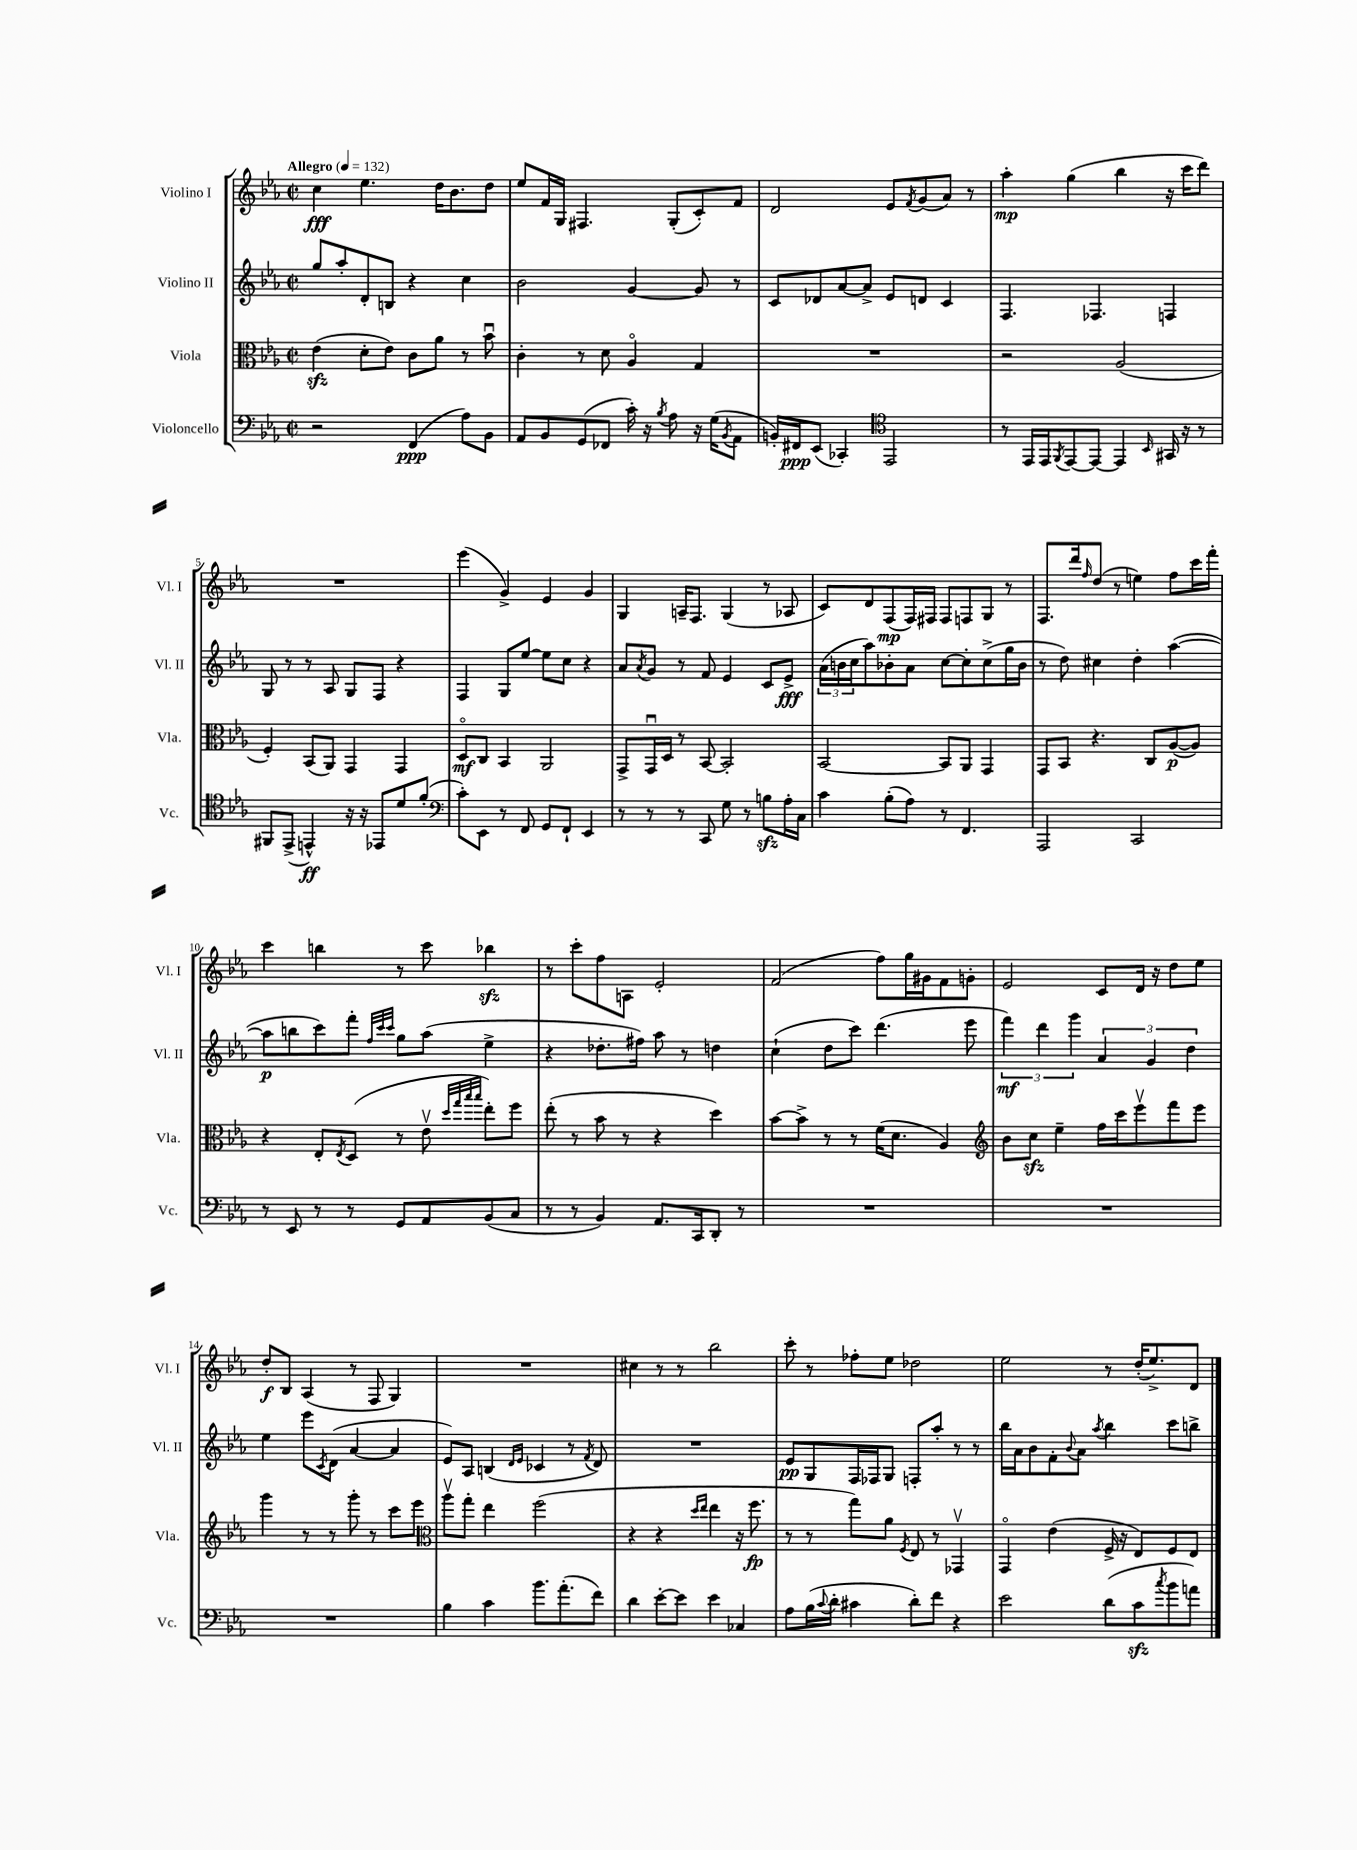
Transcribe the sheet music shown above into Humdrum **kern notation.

**kern	**kern	**kern	**kern
*staff4	*staff3	*staff2	*staff1
*clefF4	*clefC3	*clefG2	*clefG2
*k[b-e-a-]	*k[b-e-a-]	*k[b-e-a-]	*k[b-e-a-]
*M2/2	*M2/2	*M2/2	*M2/2
*met(c|)	*met(c|)	*met(c|)	*met(c|)
*MM132	*MM132	*MM132	*MM132
2r	(4e-	8gg	4cc
.	.	8aa-'	.
.	8d'	8d'	4.ee-
.	8e-)	8B	.
(4FF	8c	4r	.
.	8a-	.	16dd
.	.	.	8.b-
8A-)	8r	4cc	.
8BB-	8b-u	.	8dd
=	=	=	=
8AA-	4c'	2b-	8ee-
8BB-	.	.	16f
.	.	.	16G
(8GG	8r	.	4.F#
8FF-	8d	.	.
16c')	4A-o	[4g	.
16r	.	.	.
8qB-	.	.	.
8A-	.	.	(8G'
16r	4G	8g]	8c')
(16G	.	.	.
8qBB-	.	.	.
8AA-	.	8r	8f
=	=	=	=
16BB')	1r	8c	2d
16FF#	.	.	.
(8EE-	.	8d-	.
4CC-')	.	[8a-	.
.	.	8a-^]	.
*clefC4	*	*	*
2EE-	.	8e-	8e-
.	.	.	8qf
.	.	8d	(8g
.	.	4c	8a-)
.	.	.	8r
=	=	=	=
8r	2r	4.F	4aa-'
16EE-	.	.	.
16EE-	.	.	.
8qFF	.	.	.
[8EE-	.	.	(4gg
8EE-_	.	4.F-	.
4EE-]	(2A-	.	4bb-
16qqBB-	.	.	.
16GG#	.	4F	16r
16r	.	.	16ccc
8r	.	.	8ddd)
=	=	=	=
8FF#	4F')	8G	1r
(8EE-^	.	8r	.
4EE^^)	(8BB-	8r	.
.	8AA-)	8A-	.
16r	4GG	8G	.
16r	.	.	.
8EE-	.	8F	.
8d	4GG	4r	.
(8f'	.	.	.
=	=	=	=
*clefF4	*	*	*
8c')	8Do	4F	(4eee-
8EE-	8C	.	.
8r	4BB-	8G	4g^)
8FF	.	[8ee-	.
8GG	2AA-	8ee-]	4e-
8FF`	.	8cc	.
4EE-	.	4r	4g
=	=	=	=
8r	8GG^	8a-	4G
.	.	8qa-	.
8r	16GGu	8g	.
.	16D	.	.
8r	8r	8r	16A~
.	.	.	8.F
8CC	[8BB-	8f	.
8G	2BB-']	4e-	(4G
8r	.	.	.
8B	.	8c	8r
16A-'	.	8e-^	8A-
16C	.	.	.
=	=	=	=
4c	[2BB-	(24a-	8c)
.	.	24b	.
.	.	24cc	.
.	.	8aa-)	8d
(8B-'	.	8b-'	(8F
8A-)	.	8a-	16F)
.	.	.	16F#
8r	8BB-]	[8cc	8F#
4.FF	8AA-	8cc']	8F
.	4GG	(8cc^	8G
.	.	16gg	8r
.	.	16b-	.
=	=	=	=
2AAA-	8GG	8r	8.F
.	8BB-	8dd)	.
.	.	.	16ddd
.	.	.	16qqff
.	4.r	4cc#	(8dd
.	.	.	8r
2CC	.	4dd'	4ee)
.	8C	.	.
.	([8A-	([4aa-	8ff
.	8A-])	.	16ccc
.	.	.	16fff'
=	=	=	=
8r	4r	8aa-]	4ccc
8EE-	.	8bb	.
8r	8E-'	8ccc)	4bb
.	8qE-	.	.
8r	(8D	8fff'	.
.	.	32qqff	.
.	.	32qqccc	.
.	.	32qqccc	.
8GG	8r	8gg	8r
8AA-	8e-v	(8aa-	8ccc
.	32qqdd	.	.
.	32qqgg	.	.
.	32qqbb-	.	.
.	32qqbb-	.	.
(8BB-	8ee-')	4ee-^	4bb-
8C	8ff	.	.
=	=	=	=
8r	(8ee-'	4r	8r
8r	8r	.	8ccc'
4BB-)	8b-	8.dd-'	8ff
.	8r	.	8A
.	.	16ff#)	.
8.AA-	4r	8aa-	2e-'
.	.	8r	.
16CC	.	.	.
8DD'	4dd)	4dd	.
8r	.	.	.
=	=	=	=
1r	[8b-	(4cc`	(2f
.	8b-^]	.	.
.	8r	8dd	.
.	8r	8ccc)	.
.	(16f	(4.ddd	8ff)
.	8.d	.	.
.	.	.	16gg
.	.	.	16g#
.	4A-)	.	8f
.	.	8eee-	8g'
=	=	=	=
*	*clefG2	*	*
1r	8b-	6fff)	2e-
.	8cc	.	.
.	.	6ddd	.
.	4ee-~	.	.
.	.	6ggg	.
.	16ff	6a-	8c
.	16ccc	.	.
.	8eee-v	.	16d
.	.	6g	.
.	.	.	16r
.	8fff	.	8dd
.	.	6dd	.
.	8eee-	.	8ee-
=	=	=	=
1r	4ggg	4ee-	8dd'
.	.	.	8B-
.	8r	8eee-	(4A-
.	.	8qc	.
.	8r	(8d	.
.	8ggg'	[4a-	8r
.	8r	.	8F
.	8ccc	4a-]	4G)
.	8eee-	.	.
=	=	=	=
*	*clefC3	*	*
4B-	8aa-v	8e-)	1r
.	8gg'	8A-	.
4c	4ee-	(4B	.
.	.	16qqd	.
.	.	16qqe-	.
8.b-	(2ff	4c-	.
(8.a-'	.	.	.
.	.	8r	.
.	.	8qf	.
8f)	.	8d)	.
=	=	=	=
4d	4r	1r	4cc#
[8e-'	4r	.	8r
8e-]	.	.	8r
.	16qqdd	.	.
.	16qqee-	.	.
4e-	4ee-	.	2bb-
4C-	16r	.	.
.	8.ff	.	.
=	=	=	=
8A-	8r	8e-	8ccc'
(16B-	8r	8G	8r
8qqc	.	.	.
16d'	.	.	.
4c#	8gg)	16F	8ff-'
.	.	16F-	.
.	8a-	8G	8ee-
.	8qF	.	.
8d')	8E-	8F'	2dd-
8f	8r	8aa-'	.
4r	4GG-v	8r	.
.	.	8r	.
=	=	=	=
2e-	4GGo	16bb-	2ee-
.	.	16a-	.
.	.	8b-	.
.	(4e-	8f'	.
.	.	8qqb-	.
.	.	8a-	.
.	.	8qaa-	.
(8d	16F^	4bb-	8r
.	16r	.	.
8c	8E-)	.	(16dd'
.	.	.	8.ee-^)
8qcc	.	.	.
8b-	8F	8ccc	.
8a)	8E-	8bb^	8d
==	==	==	==
*-	*-	*-	*-
